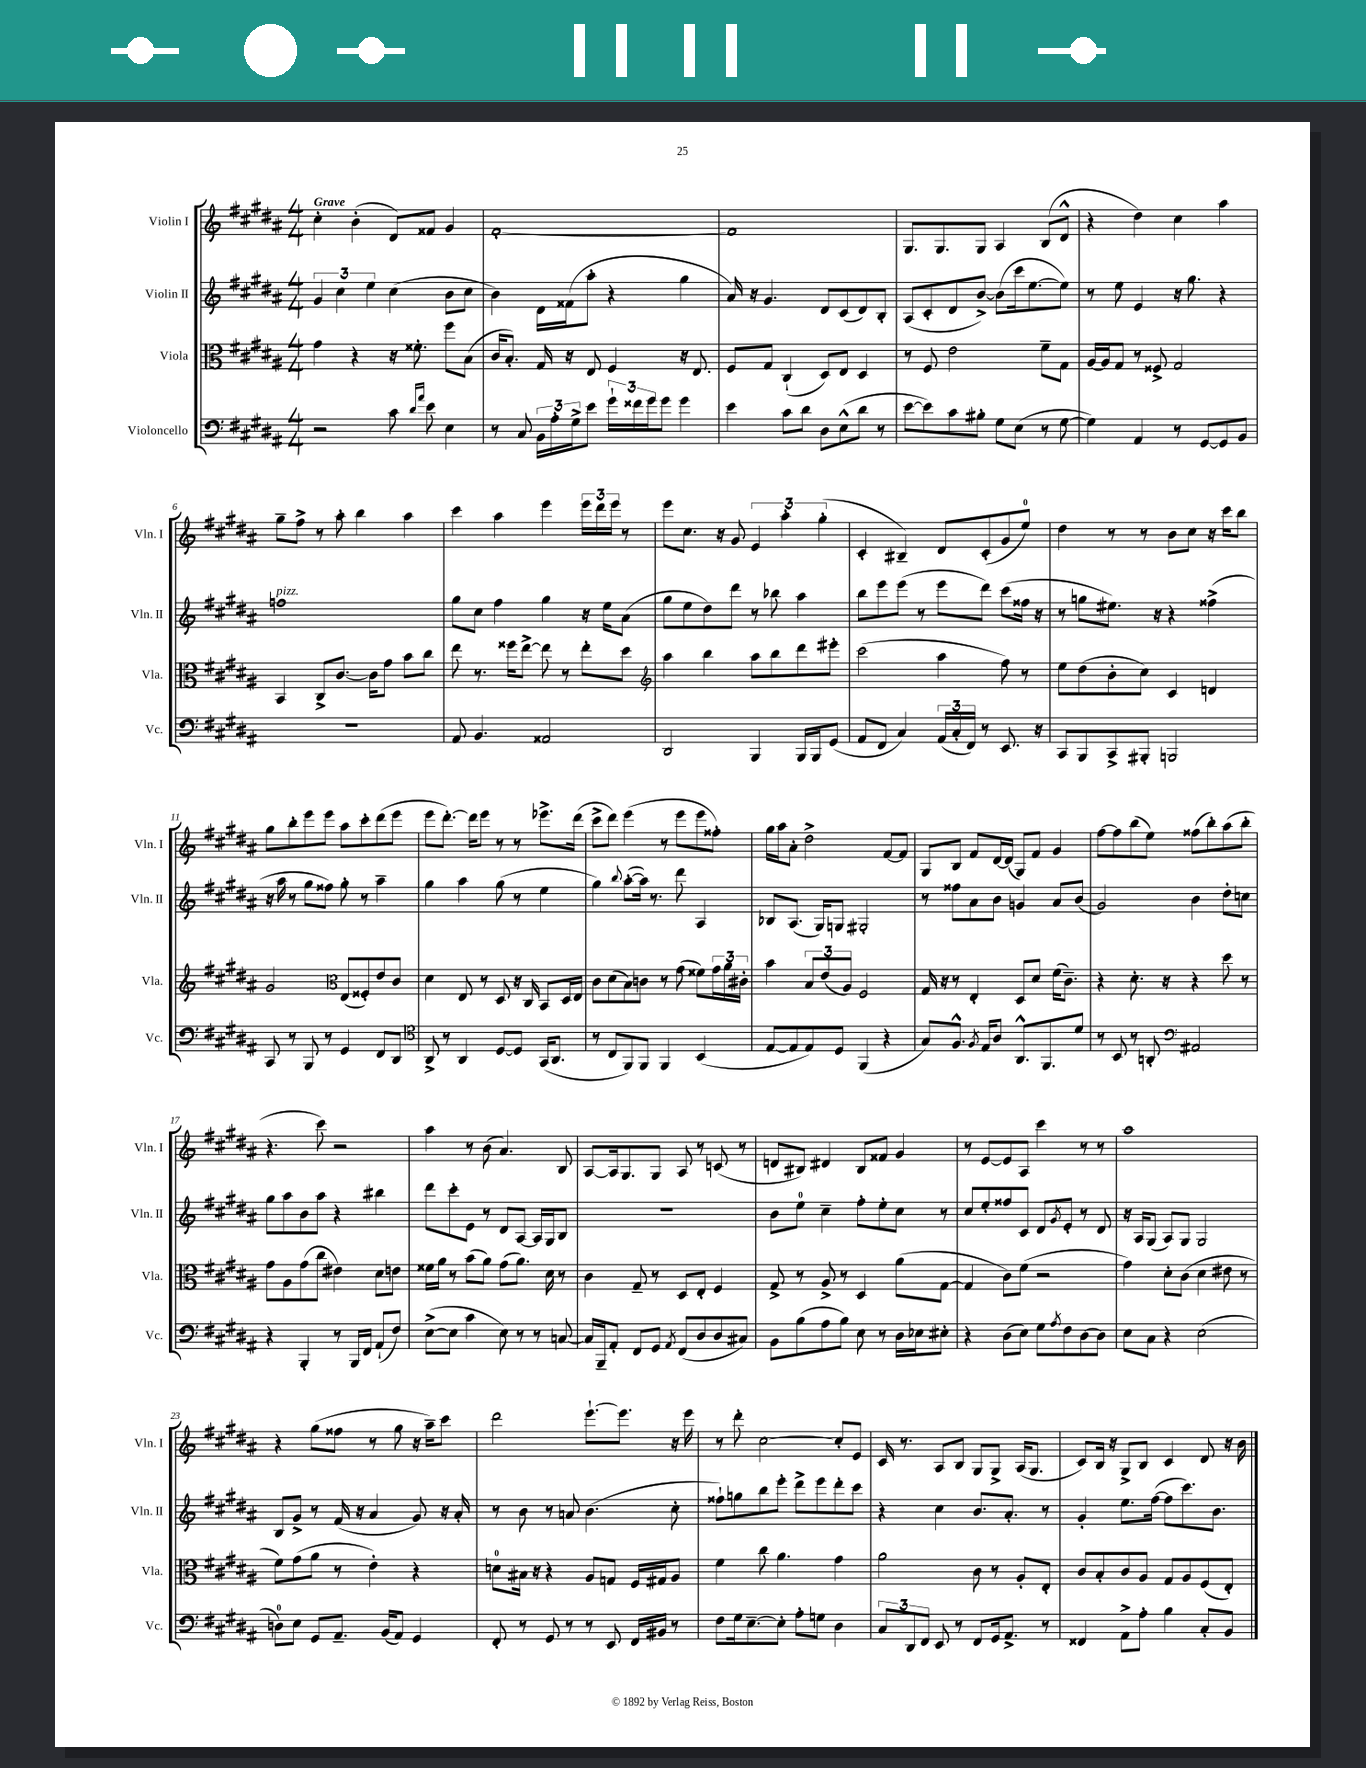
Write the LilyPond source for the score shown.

<<
\new StaffGroup <<
\new Staff = "s0" \with { instrumentName = "Violin I" shortInstrumentName = "Vln. I" } {
    \clef treble \key b \major \numericTimeSignature \time 4/4 \tempo "Grave"
    cis''4-. b'4-.( dis'8) fisis'8 gis'4 |
    fis'1~-. |
    fis'1 |
    gis8. gis8. gis8 ais4 b8( dis'8-^ |
    r4 dis''4) cis''4 ais''4 |
    gis''8-- fis''8-> r8 ais''8-. b''4 ais''4 |
    cis'''4 ais''4 e'''4 \tuplet 3/2 { e'''16 dis'''16 e'''16 } r8 |
    e'''8 cis''8. r16 gis'8 \tuplet 3/2 { e'4 ais''4-. gis''4-.( } |
    cis'4-. bis4--) dis'8 cis'8-.( gis'8 e''8-0) |
    dis''4 r8 r8 b'8 cis''8 r16 cis'''16 b''8 |
    gis''8 b''8-. e'''8 e'''8 ais''8 cis'''8-. dis'''8( e'''8 |
    e'''8 dis'''8.~-.) dis'''16 e'''8 r8 r8 ees'''8.-> dis'''16( |
    cis'''8-> dis'''8) e'''4( r8 e'''8 e'''8 fisis''8-.) |
    gis''16 ais''16 ais'8-. dis''2-> fis'8~ fis'8 |
    gis8 b8 fis'8 dis'16~ dis'16( gis8) fis'8 gis'4 |
    fis''8~ fis''8 b''8( e''8) fisis''8( b''8-.) ais''8( b''8-. |
    r4. cis'''8) r2 |
    ais''4 r8 b'8( ais'4.) b8 |
    ais8~ ais16 gis8. gis8 ais8 r8 c'8( r8 |
    d'8 bis8) dis'4 bis8 fisis'8 gis'4 |
    r8 e'8~ e'8 ais8 cis'''4 r8 r8 |
    ais''1 |
    r4 gis''8( fisis''8 r8 gis''8 r16 ais''16--) cis'''8 |
    dis'''2 e'''8.~-! e'''8. r16 e'''16 |
    r8 dis'''8-. cis''2~ cis''8-. e'8 |
    cis'16 r8. ais8 b8 gis8 gis8-> ais16( gis8. |
    cis'8) b16 r16 gis8-> b8 cis'4 dis'8 r16 b'16 \bar "|." |
}
\new Staff = "s1" \with { instrumentName = "Violin II" shortInstrumentName = "Vln. II" } {
    \clef treble \key b \major \numericTimeSignature \time 4/4
    \tuplet 3/2 { gis'4 cis''4 e''4 } cis''4( b'8 cis''8 |
    b'4) dis'16 fisis'16( ais''8-. r4 gis''4 |
    ais'16) r16 gis'4. dis'8 cis'8( dis'8) b8-. |
    ais8( cis'8-. dis'8 b'8~->) b'8( cis'''16 e''8.~ e''8) |
    r8 e''8 e'4 r16 gis''8. r4 |
    f''1^\markup { \italic "pizz." } |
    gis''8 cis''8 fis''4 gis''4 r16 e''16 ais'8( |
    gis''8 e''8 dis''8) dis'''8 r8 bes''8 ais''4 |
    b''8 e'''8 e'''8( r8 e'''8 dis'''8) cis'''8( fisis''16 r16 |
    r8 g''8 eis''8.) r16 r4 fisis''4->( |
    r16 ais''16 r8 gis''8 fisis''8) gis''8-. r8 ais''4-- |
    gis''4 ais''4 gis''8( r8 e''4 |
    gis''4) \appoggiatura { b''8 } ais''8~-.( ais''16) r8. dis'''8 ais4 |
    bes8 ais8.( gis16) g8 gis2-. |
    r8 fisis''8 ais'8 b'8 g'4 ais'8 b'8( |
    gis'2) b'4 dis''8-. c''8 |
    gis''8 ais''8 b'8 ais''8 r4 bis''4 |
    dis'''8 cis'''8-. e'8 r8 dis'8 ais8~ ais16 gis16 b8 |
    r1 |
    b'8 e''8-0 cis''4-- fis''8-. e''8-. cis''8 r8 |
    cis''8 e''8-. fisis''8 cis'8 dis'8 \acciaccatura { gis'8 } e'8-. r8 dis'8 |
    r16 ais16 gis8( ais8) gis8 gis2 |
    b8 gis'8-> r8 fis'16( r16 ais'4 gis'8) r16 ais'16-. |
    r8 b'8 r8 a'8 b'4.( cis''8-. |
    fisis''8-!) g''8 b''8 e'''8-. dis'''8-> e'''8 dis'''8-. cis'''8 |
    r4 cis''4 b'8. ais'8.-. r8 |
    gis'4-. e''8. fis''16~( fis''8 cis'''8.) b'8. \bar "|." |
}
\new Staff = "s2" \with { instrumentName = "Viola" shortInstrumentName = "Vla." } {
    \clef alto \key b \major \numericTimeSignature \time 4/4
    gis'4 r4 r16 fisis'8.-. fis''8 b8( |
    cis'16 b8.-.) gis16 r16 e8 fis4 r16 e8. |
    fis8 gis8 cis4-!( dis8) e8 dis4 |
    r8 fis8 e'2 fis'8-- gis8 |
    ais16~ ais16 gis8 r8 fisis8-> gis2 |
    b,4 cis8-> cis'8.~ cis'16 gis'8 b'8 cis''8 |
    e''8 r8. fisis''16 e''8~-> e''8 r8 e''8-. dis''8 |
    \clef treble ais''4 b''4 ais''8 b''8 dis'''8 eis'''8-. |
    cis'''2( ais''4 fis''8) r8 |
    e''8 dis''8( b'8-. cis''8) cis'4 d'4 |
    gis'2 \clef alto e8( fisis8-.) e'8 cis'8 |
    dis'4 e8 r8 dis8 r16 cis16 b,8 dis16 e16 |
    cis'8 dis'8( b8) c'8 r8 gis'8( fisis'8) \tuplet 3/2 { gis'16 ais'16 cis'16-. } |
    b'4 \tuplet 3/2 { b8 e'8( ais8) } fis2 |
    gis16 r16 r8 e4-. dis8 dis'8 fis'16( cis'8.--) |
    r4 dis'8.-. r16 r4 dis''8 r8 |
    gis'8 ais8 gis'8( cis''8 eis'4) dis'8 e'8 |
    fisis'16 ais'16 r8 b'8( ais'8) gis'8( ais'8.) dis'16 r8 |
    cis'4 gis8-- r8 dis8 e8-. fis4 |
    gis8-> r8 ais8-> r8 dis4 ais'8( gis8~ |
    gis4 cis'8) fis'8( r2 |
    gis'4) dis'8-. cis'8( dis'4 eis'8 r8 |
    fis'8) gis'8( ais'8 r8 e'4-.) r4 |
    d'8-0 bis16 r16 r4 ais8 g8 fis16 gis16 ais8 |
    fis'4 cis''8 ais'4. gis'4 |
    ais'2 cis'8 r8 ais8-. e8-. |
    cis'8 b8-. cis'8 ais8 gis8 ais8 fis8( e8-.) \bar "|." |
}
\new Staff = "s3" \with { instrumentName = "Violoncello" shortInstrumentName = "Vc." } {
    \clef bass \key b \major \numericTimeSignature \time 4/4
    r2 cis'8 \grace { dis'16 ais'16 } e'8 e4 |
    r8 cis8 \tuplet 3/2 { b,16 ais16-. gis16-> } e'8 \tuplet 3/2 { gis'16-! fisis'16 gis'16 } gis'8 gis'4 |
    e'4 cis'8 dis'8 dis8 e8-^( dis'8 r8 |
    e'8~ e'8) cis'8 bis8-. gis8 e8( r8 gis8~ |
    gis4) ais,4 r8 gis,8~ gis,8 b,8 |
    R1 |
    ais,8 b,4. aisis,2 |
    dis,2 b,,4 b,,16 b,,16 gis,8( |
    ais,8 fis,8 cis4) \tuplet 3/2 { ais,16( cis16-. fis,16) } r8 e,8. r16 |
    cis,8 b,,8 cis,8-> bis,,8-. b,,2 |
    cis,8 r8 b,,8 r8 gis,4 fis,8 dis,8 |
    \clef tenor ais,8-> r8 ais,4 dis8~ dis8 gis,16( ais,8. |
    r8 cis8 fis,8) fis,8 fis,4 b,4( |
    e8~ e8 e8) dis8 fis,4( r4 |
    gis8) fis8.-^ \acciaccatura { fis8 } e16 ais8 ais,8.-^ fis,8. dis'8 |
    r8 b,8 r8 a,8-. \clef bass ais,2 |
    r4 b,,4-. r8 b,,16 fis,16 ais,8-!( fis8) |
    e8~->( e8 cis'4 e8) r8 r8 c8~ |
    c16 b,,16-- ais,8-. fis,8 gis,8 \acciaccatura { ais,8 } fis,8( dis8 dis8 cis8) |
    b,8 b8( ais8 b8) e8 r8 dis16 ees16 eis8-. |
    r4 dis8( e8) gis8 \acciaccatura { ais8 } fis8 dis8~ dis8 |
    e8 cis8 r4 e2( |
    d8-0) e8 gis,8 ais,8.-- b,16( ais,8) gis,4 |
    fis,8-. r8 gis,8 r8 r8 e,8 fis,16 bis,16 r8 |
    fis8 gis16 e8.~-- e8-. ais8-. g8 dis4 |
    \tuplet 3/2 { cis8 dis,8 fis,8 } e,8 r8 fis,8 gis,16 ais,8.-> r8 |
    fisis,4 ais,8-> ais8-. b4 cis8-. b,8 \bar "|." |
}
>>
>>
